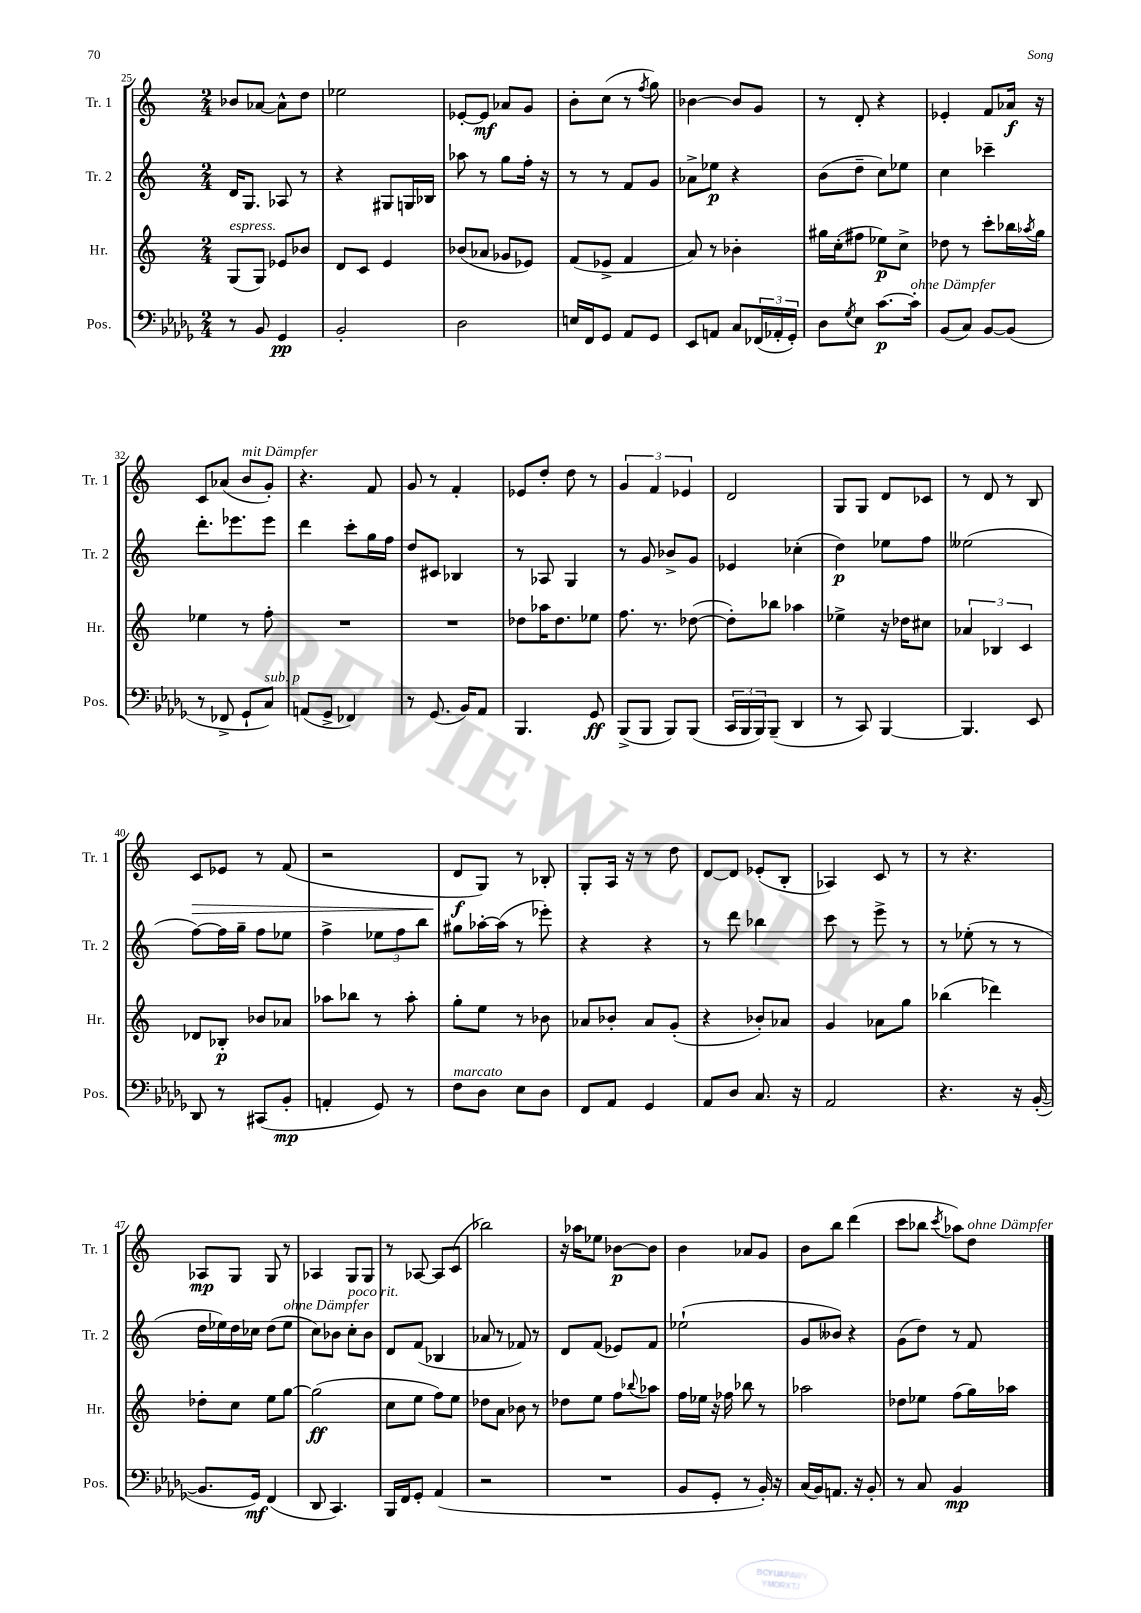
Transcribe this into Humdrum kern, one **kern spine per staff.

**kern	**kern	**kern	**kern
*staff4	*staff3	*staff2	*staff1
*clefF4	*clefG2	*clefG2	*clefG2
*k[b-e-a-d-g-]	*k[]	*k[]	*k[]
*M2/4	*M2/4	*M2/4	*M2/4
8r	(8G/L	16d/LK	8b-/L
.	.	8.G/J	.
8BB-/	8G/J)	.	[8a-/J
4GG-/	8e-/L	8A-/	8a-^^\]L
.	8b-/J	8r	8dd\J
=	=	=	=
2BB-'/	8d/L	4r	2ee-\
.	8c/J	.	.
.	4e/	8G#/L	.
.	.	16G/L	.
.	.	16B-/JJ	.
=	=	=	=
2D-\	(8b-/L	8aa-\	[8e-'/L
.	8a-/J	8r	8e-/]J
.	8g-/L	8gg\L	8a-/L
.	8e-/J)	16ff'\Jk	8g/J
.	.	16r	.
=	=	=	=
16E/LL	(8f/L	8r	8b'\L
16FF/J	.	.	.
8GG-/J	8e-^/J	8r	(8cc\J
8AA-/L	4f/	8f/L	8r
.	.	.	8qff/
8GG-/J	.	8g/J	8gg\)
=	=	=	=
8EE-/L	8a/)	8a-^\L	[4b-\
8AA/J	8r	8ee-\J	.
8C/L	4b-'\	4r	8b-/]L
(24FF-/L	.	.	8g/J
24AA-'/	.	.	.
24GG-'/JJ)	.	.	.
=	=	=	=
8D-\L	16gg#\LL	(8b\L	8r
.	(16cc'\J	.	.
8qG-/	.	.	.
8E-\J	8ff#\J	8dd~\J	8d'/
[8.c\L	8ee-\L)	8cc\L)	4r
.	8cc^\J	8ee-\J	.
16c'\]Jk	.	.	.
=	=	=	=
(8BB-/L	8dd-\	4cc\	4e-'/
8C/J)	8r	.	.
[8BB-/L	8ccc'\L	4ccc-~\	8f/L
(8BB-/]J	16bb-\L	.	16a-/Jk
.	8qaa-/	.	.
.	16gg\JJ	.	16r
=	=	=	=
8r	4ee-\	8.ddd'\L	8c/L
8FF-^/	.	.	(8a-/J
.	.	8.eee-\	.
8GG-`/L	8r	.	8b/L
8C/J)	8ff'\	8eee-\J	8g'/J)
=	=	=	=
(8AA/L	2r	4ddd\	4.r
8GG-^/J	.	.	.
4FF-/)	.	8ccc'\L	.
.	.	16gg\L	8f/
.	.	16ff\JJ	.
=	=	=	=
8r	2r	8dd/L	8g/
(8.GG-/	.	8c#/J	8r
.	.	4B-/	4f'/
16BB-/LK)	.	.	.
8AA-/J	.	.	.
=	=	=	=
4.BBB-/	8dd-\L	8r	8e-/L
.	16aa-\K	8A-/	8dd'/J
.	8.dd-\	.	.
.	.	4G/	8dd\
8GG-/	8ee-\J	.	8r
=	=	=	=
(8BBB-^/L	8.ff\	8r	6g/
8BBB-/J	.	8g/	.
.	.	.	6f/
.	8.r	.	.
8BBB-/L)	.	8b-^/L	.
.	.	.	6e-/
(8BBB-/J	([8dd-\	8g/J	.
=	=	=	=
24CC/LL	8dd-'\]L)	4e-/	2d/
24BBB-/	.	.	.
24BBB-/J)	.	.	.
(8BBB-~/J	8bb-\J	.	.
4DD-/	4aa-\	(4cc-'\	.
=	=	=	=
8r	4ee-^\	4dd\)	8G/L
8CC/)	.	.	8G/J
[4BBB-/	16r	8ee-\L	8d/L
.	16dd-\LK	.	.
.	8cc#\J	8ff\J	8c-/J
=	=	=	=
4.BBB-/]	6a-/	(2ee--\	8r
.	.	.	8d/
.	6B-/	.	.
.	.	.	8r
.	6c/	.	.
8EE-/	.	.	8B/
=	=	=	=
8DD-/	8d-/L	[8ff\L)	8c/L
8r	8B-'/J	16ff\]L	8e-/J
.	.	16gg~\JJ	.
(8CC#/L	8b-/L	8ff\L	8r
8BB-'/J	8a-/J	8ee-\J	(8f/
=	=	=	=
4AA'/	8aa-\L	4ff^\	2r
.	8bb-\J	.	.
8GG-/)	8r	12ee-\L	.
.	.	12ff\	.
8r	8aa-'\	.	.
.	.	12bb\J	.
=	=	=	=
8F\L	8gg'\L	8gg#\L	8d/L
8D-\J	8ee\J	[16aa-'\L	8G/J)
.	.	(16aa-\]JJ	.
8E-\L	8r	8r	8r
8D-\J	8b-\	8eee-'\)	8B-'/
=	=	=	=
8FF/L	8a-/L	4r	8G'/L
8AA-/J	8b-'/J	.	16A/Jk
.	.	.	16r
4GG-/	8a-/L	4r	8r
.	(8g'/J	.	8dd\
=	=	=	=
8AA-/L	4r	8r	[8d/L
8D-/J	.	8ddd\	8d/]J
8.C/	8b-'/L)	4bb-\	(8e-'/L
.	8a-/J	.	8B'/J
16r	.	.	.
=	=	=	=
2AA-/	4g/	8ccc\	4A-/)
.	.	8r	.
.	8a-\L	8eee^\	8c/
.	8gg\J	8r	8r
=	=	=	=
4.r	(4bb-\	8r	8r
.	.	(8ee-'\	4.r
.	4ddd-\)	8r	.
16r	.	8r	.
([16BB-'/	.	.	.
=	=	=	=
8.BB-/]L	8dd-'\L	16dd\LL	8A-/L
.	.	16ee-\)	.
.	8cc\J	16dd\	8G/J
16GG-/Jk)	.	16cc-\JJ	.
(4FF/	8ee\L	(8dd\L	8G/
.	[8gg\J	8ee-\J	8r
=	=	=	=
8DD-/	(2gg\]	8cc\L)	4A-/
4.CC/)	.	8b-\J	.
.	.	8cc'\L	8G/L
.	.	8b-\J	8G/J
=	=	=	=
16BBB-/LL	8cc\L	8d/L	8r
16FF/J	.	.	.
8GG-'/J	8ee\J	(8f/J	[8A-/
(4AA-/	8ff\L)	4B-/	8A-/]L
.	8ee\J	.	(8c/J
=	=	=	=
2r	8dd-\L	8a-/	2bb-\)
.	8a\J	8r	.
.	8b-\	8f-/)	.
.	8r	8r	.
=	=	=	=
2r	8dd-\L	8d/L	16r
.	.	.	16aa-\LK
.	8ee\J	(8f/J	8ee-\J
.	8ff\L	8e-/L)	[8b-\L
.	8qqbb-/	.	.
.	8aa-\J	8f/J	8b-\]J
=	=	=	=
8BB-/L	16ff\LL	(2ee-`\	4b\
.	16ee-\JJ	.	.
8GG-'/J	16r	.	.
.	16ff-\	.	.
8r	8bb-\	.	8a-/L
16BB-'/)	8r	.	8g/J
16r	.	.	.
=	=	=	=
(16C/LL	2aa-\	8g/L	8b\L
16BB-/J)	.	.	.
8.AA/J	.	8b--/J)	8bb\J
.	.	4r	(4ddd\
16r	.	.	.
8BB-'/	.	.	.
=	=	=	=
8r	8dd-\L	(8g\L	8ccc\L
8C/	8ee-\J	8dd\J)	8bb-\J
.	.	.	8qccc/
4BB-/	(8ff\L	8r	8aa-\L)
.	16gg\L)	8f/	8dd\J
.	16aa-\JJ	.	.
==	==	==	==
*-	*-	*-	*-
